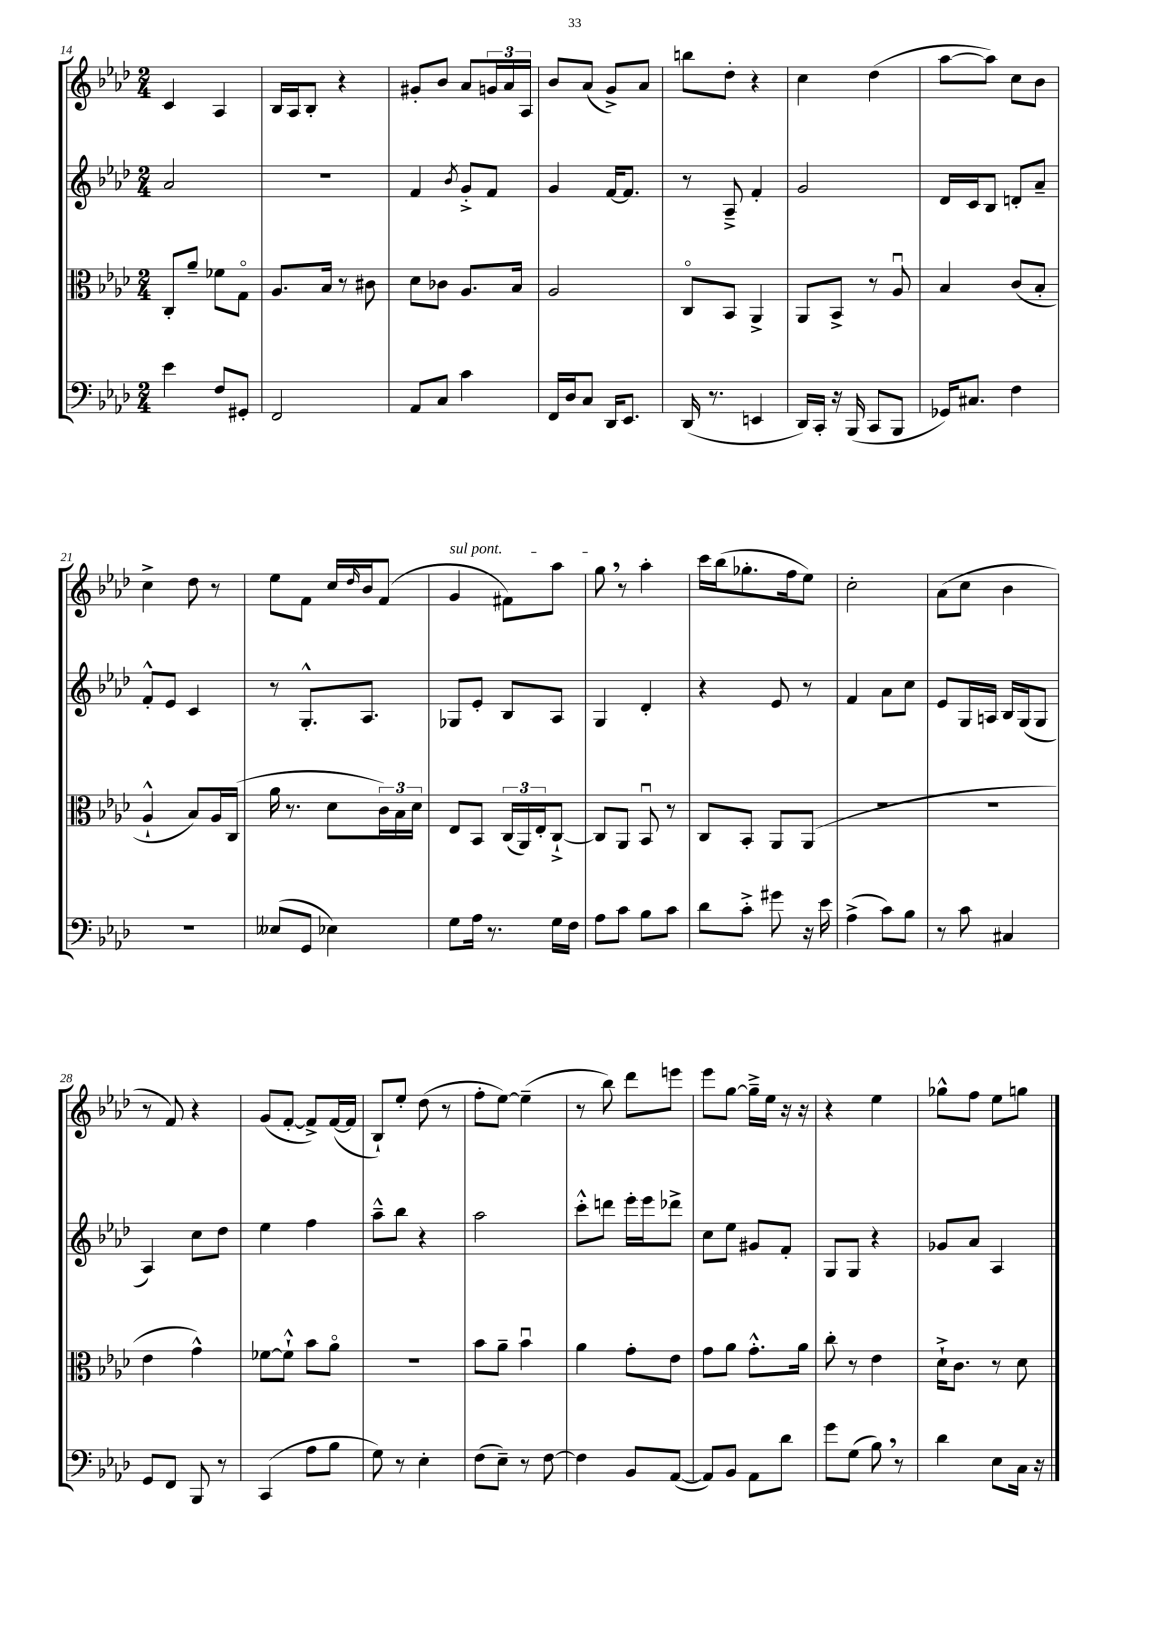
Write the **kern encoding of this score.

**kern	**kern	**kern	**kern
*staff4	*staff3	*staff2	*staff1
*clefF4	*clefC3	*clefG2	*clefG2
*k[b-e-a-d-]	*k[b-e-a-d-]	*k[b-e-a-d-]	*k[b-e-a-d-]
*M2/4	*M2/4	*M2/4	*M2/4
4e-	8C'	2a-	4c
.	8a-~	.	.
8F	8f-	.	4A-
8GG#'	8Go	.	.
=	=	=	=
2FF	8.A-	2r	16B-
.	.	.	16A-
.	.	.	8B-'
.	16B-	.	.
.	8r	.	4r
.	8c#	.	.
=	=	=	=
8AA-	8d-	4f	8g#'
8C	8c-	.	8b-
.	.	8qb-	.
4c	8.A-	8g'^	8a-
.	.	8f	24g
.	.	.	24a-
.	16B-	.	.
.	.	.	24A-
=	=	=	=
16FF	2A-	4g	8b-
16D-	.	.	.
8C	.	.	(8a-
16DD-	.	[16f	8g^)
8.EE-	.	8.f]	.
.	.	.	8a-
=	=	=	=
(16DD-	8Co	8r	8bb
8.r	.	.	.
.	8BB-	8A-~^	8dd-'
4EE	4AA-^	4f'	4r
=	=	=	=
16DD-)	8AA-	2g	4cc
16CC'	.	.	.
16r	8BB-^	.	.
(16BBB-	.	.	.
8CC	8r	.	(4dd-
8BBB-	8A-u	.	.
=	=	=	=
16GG-)	4B-	16d-	[8aa-
8.C#	.	16c	.
.	.	8B-	8aa-])
4F	(8c	8d'	8cc
.	8B-'	8a-~	8b-
=	=	=	=
2r	4A-`^^	8f'^^	4cc^
.	.	8e-	.
.	8B-)	4c	8dd-
.	16A-	.	8r
.	(16C	.	.
=	=	=	=
(8E--	16a-	8r	8ee-
.	8.r	.	.
8GG	.	8.G'^^	8f
4E-)	8d-	.	16cc
.	.	.	16qqdd-
.	.	8.A-	16b-
.	24c)	.	(8f
.	24B-	.	.
.	24d-	.	.
=	=	=	=
8G	8E-	8G-	4g
16A-	8BB-	8e-'	.
8.r	.	.	.
.	(24C	8B-	8f#)
.	24AA-)	.	.
.	24E-'	.	.
16G	[8C`^	8A-	8aa-
16F	.	.	.
=	=	=	=
8A-	8C]	4G	8gg
8c	8AA-	.	8r
8B-	8BB-u	4d-'	4aa-'
8c	8r	.	.
=	=	=	=
8d-	8C	4r	16ccc
.	.	.	(16bb-
8c'^	8BB-'	.	8.gg-'
8g#	8AA-	8e-	.
.	.	.	16ff
16r	(8AA-	8r	8ee-)
16e-	.	.	.
=	=	=	=
(4A-^	2r	4f	2cc'
8c)	.	8a-	.
8B-	.	8cc	.
=	=	=	=
8r	2r	8e-	(8a-
8c	.	16G	8cc
.	.	16A	.
4C#	.	16B-	4b-
.	.	(16G	.
.	.	8G	.
=	=	=	=
8GG	4e-	4A-)	8r
8FF	.	.	8f)
8BBB-	4g^^)	8cc	4r
8r	.	8dd-	.
=	=	=	=
(4CC	[8f-	4ee-	(8g
.	8f-`^^]	.	[8f'
8A-	8b-	4ff	8f^])
8B-	8a-o	.	([16f
.	.	.	16f]
=	=	=	=
8G)	2r	8aa-~^^	8B-`)
8r	.	8bb-	8ee-'
4E-'	.	4r	(8dd-
.	.	.	8r
=	=	=	=
(8F	8b-	2aa-	8ff'
8E-~)	8a-~	.	[8ee-)
8r	4b-u	.	(4ee-~]
[8F	.	.	.
=	=	=	=
4F]	4a-	8ccc'^^	8r
.	.	8ddd	8bb-)
8BB-	8g'	16eee-'	8ddd-
.	.	16eee-	.
([8AA-	8e-	8ddd-^	8eee
=	=	=	=
8AA-])	8g	8cc	8eee-
8BB-	8a-	8ee-	[8gg
8AA-	8.g'^^	8g#	16gg~^]
.	.	.	16ee-
8d-	.	8f'	16r
.	16a-	.	16r
=	=	=	=
8g	8cc'	8G	4r
(8G	8r	8G	.
8B-)	4e-	4r	4ee-
8r	.	.	.
=	=	=	=
4d-	16d-`^	8g-	8gg-^^
.	8.c	.	.
.	.	8a-	8ff
8E-	8r	4A-	8ee-
16C	8d-	.	8gg
16r	.	.	.
==	==	==	==
*-	*-	*-	*-
